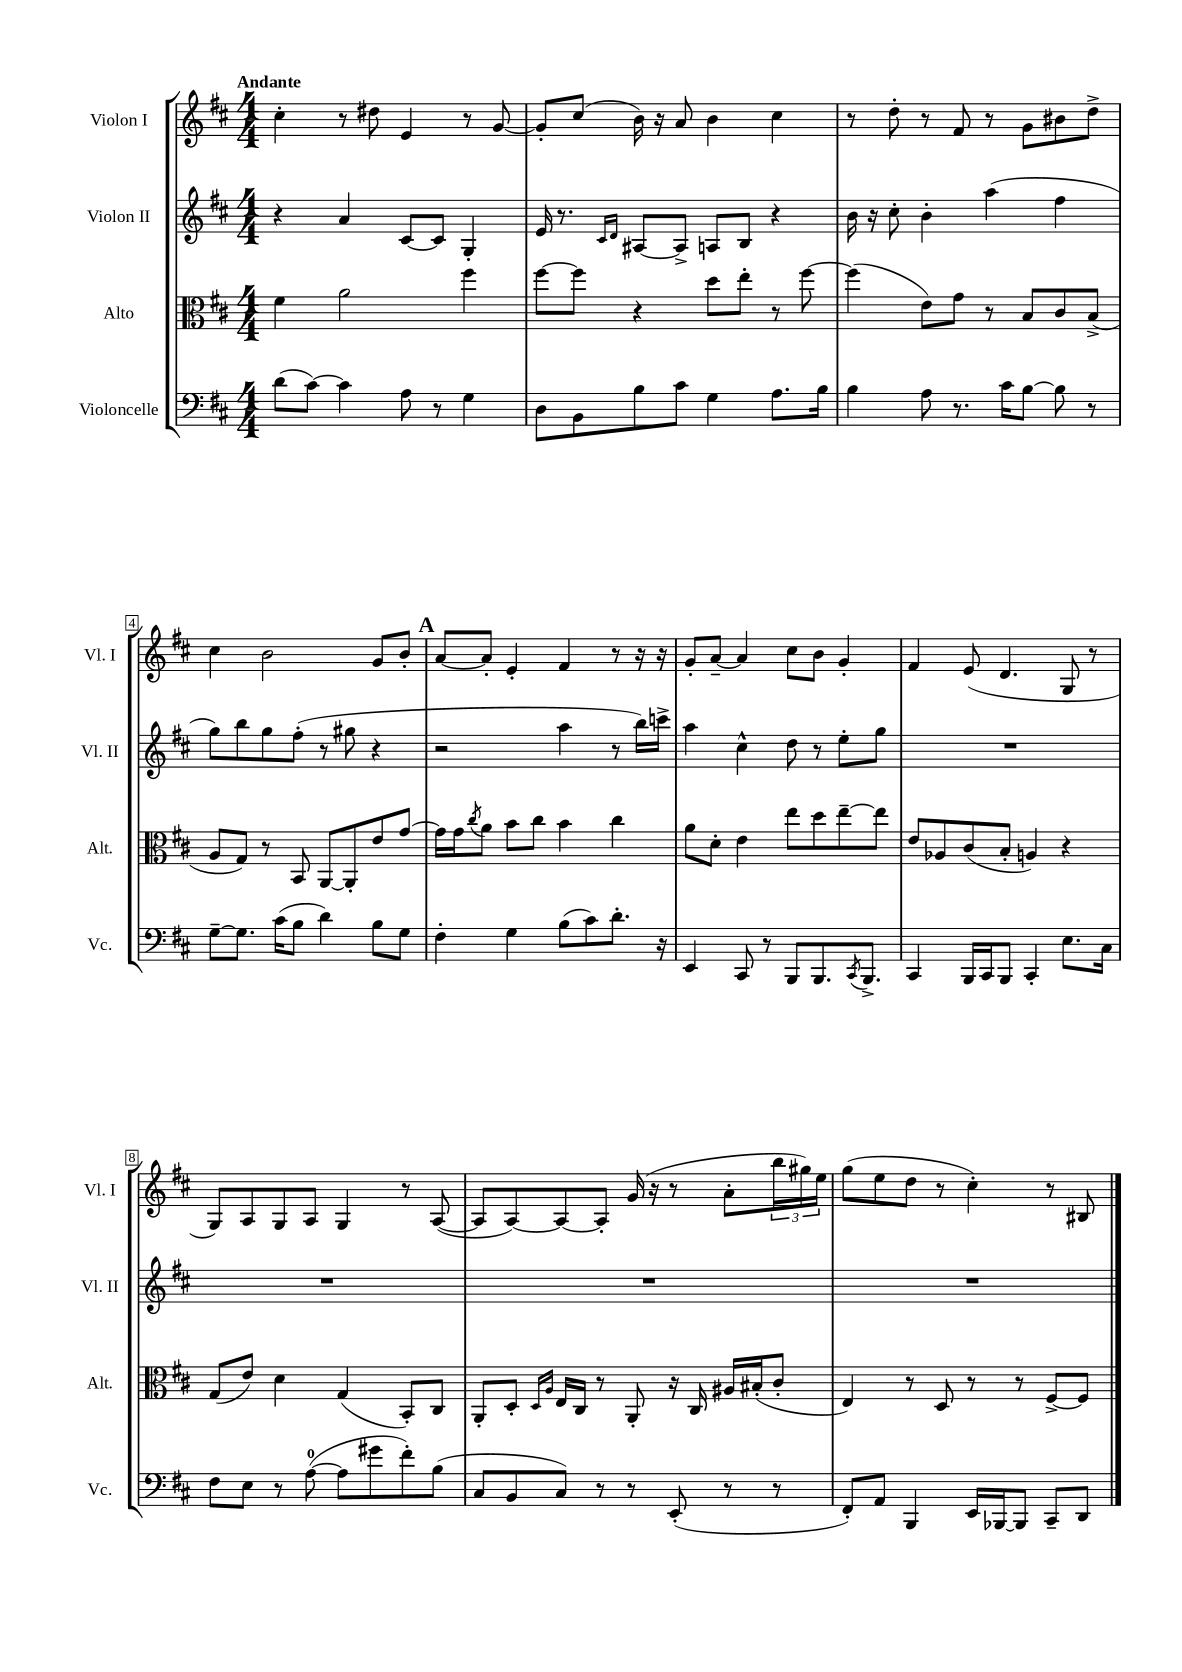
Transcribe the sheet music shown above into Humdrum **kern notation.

**kern	**kern	**kern	**kern
*staff4	*staff3	*staff2	*staff1
*clefF4	*clefC3	*clefG2	*clefG2
*k[f#c#]	*k[f#c#]	*k[f#c#]	*k[f#c#]
*M4/4	*M4/4	*M4/4	*M4/4
(8d\L	4f#\	4r	4cc#'\
[8c#\J)	.	.	.
4c#\]	2a\	4a/	8r
.	.	.	8dd#\
8A\	.	[8c#/L	4e/
8r	.	8c#/]J	.
4G\	4ff#\	4G'/	8r
.	.	.	[8g/
=	=	=	=
8D\L	[8ff#\L	16e/	8g'/]L
.	.	8.r	.
8BB\	8ff#\]J	.	(8cc#/J
.	.	16qqc#/LL	.
.	.	16qqd/JJ	.
8B\	4r	[8A#/L	16b\)
.	.	.	16r
8c#\J	.	8A#^/]J	8a/
4G\	8dd\L	8A/L	4b\
.	8ee'\J	8B/J	.
8.A\L	8r	4r	4cc#\
.	[8ff#\	.	.
16B\Jk	.	.	.
=	=	=	=
4B\	(4ff#\]	16b\	8r
.	.	16r	.
.	.	8cc#'\	8dd'\
8A\	8e\L)	4b'\	8r
8.r	8g\J	.	8f#/
.	8r	(4aa\	8r
16c#\LK	.	.	.
[8B\J	8B/L	.	8g\L
8B\]	8c#/	4ff#\	8b#\
8r	(8B^/J	.	8dd^\J
=	=	=	=
[8G~\L	8A/L	8gg\L)	4cc#\
8.G\]J	8G/J)	8bb\	.
.	8r	8gg\	2b\
(16c#\LK	.	.	.
8B\J	8BB/	(8ff#'\J	.
4d\)	[8AA/L	8r	.
.	8AA'/]	8gg#\	.
8B\L	8e/	4r	8g/L
8G\J	[8g/J	.	8b'/J
=	=	=	=
4F#'\	16g\]LL	2r	[8a/L
.	16g\J	.	.
.	8qcc#/	.	.
.	8a\J	.	8a'/]J
4G\	8b\L	.	4e'/
.	8cc#\J	.	.
(8B\L	4b\	4aa\	4f#/
8c#\)	.	.	.
8.d'\J	4cc#\	8r	8r
.	.	16bb\LL)	16r
16r	.	16ccc^\JJ	16r
=	=	=	=
4EE/	8a\L	4aa\	8g'/L
.	8d'\J	.	[8a~/J
8CC#/	4e\	4cc#^^\	4a/]
8r	.	.	.
8BBB/L	8ee\L	8dd\	8cc#\L
8.BBB/	8dd\	8r	8b\J
.	[8ee~\	8ee'\L	4g'/
8qCC#/	.	.	.
8.BBB^/J	.	.	.
.	8ee\]J	8gg\J	.
=	=	=	=
4CC#/	8e/L	1r	4f#/
.	8A-/	.	.
16BBB/LL	(8c#/	.	(8e/
16CC#/J	.	.	.
8BBB/J	8B'/J	.	4.d/
4CC#'/	4A/)	.	.
8.E\L	4r	.	8G/
.	.	.	8r
16C#\Jk	.	.	.
=	=	=	=
8F#\L	(8G/L	1r	8G/L)
8E\J	8e/J)	.	8A/
8r	4d\	.	8G/
([8A\	.	.	8A/J
8A\]L	(4G/	.	4G/
8g#\	.	.	.
8f#'\)	8BB'/L)	.	8r
(8B\J	8C#/J	.	([8A/
=	=	=	=
8C#/L	8AA'/L	1r	8A/]L
8BB/	8D'/J	.	[8A/)
.	16qqD/LL	.	.
.	16qqA/JJ	.	.
8C#/J)	16E/LL	.	8A/_
.	16C#/JJ	.	.
8r	8r	.	8A'/]J
8r	8AA'/	.	(16g/
.	.	.	16r
(8EE'/	16r	.	8r
.	16C#/	.	.
8r	16A#/LL	.	8a'\L
.	(16B#'/J	.	.
8r	8c#'/J	.	24bb\L
.	.	.	24gg#\)
.	.	.	24ee\JJ
=	=	=	=
8FF#'/L)	4E/)	1r	(8gg\L
8AA/J	.	.	8ee\
4BBB/	8r	.	8dd\J
.	8D/	.	8r
16EE/LL	8r	.	4cc#'\)
[16BBB-/J	.	.	.
8BBB-/]J	8r	.	.
8CC#~/L	[8F#^/L	.	8r
8DD/J	8F#/]J	.	8B#/
==	==	==	==
*-	*-	*-	*-
